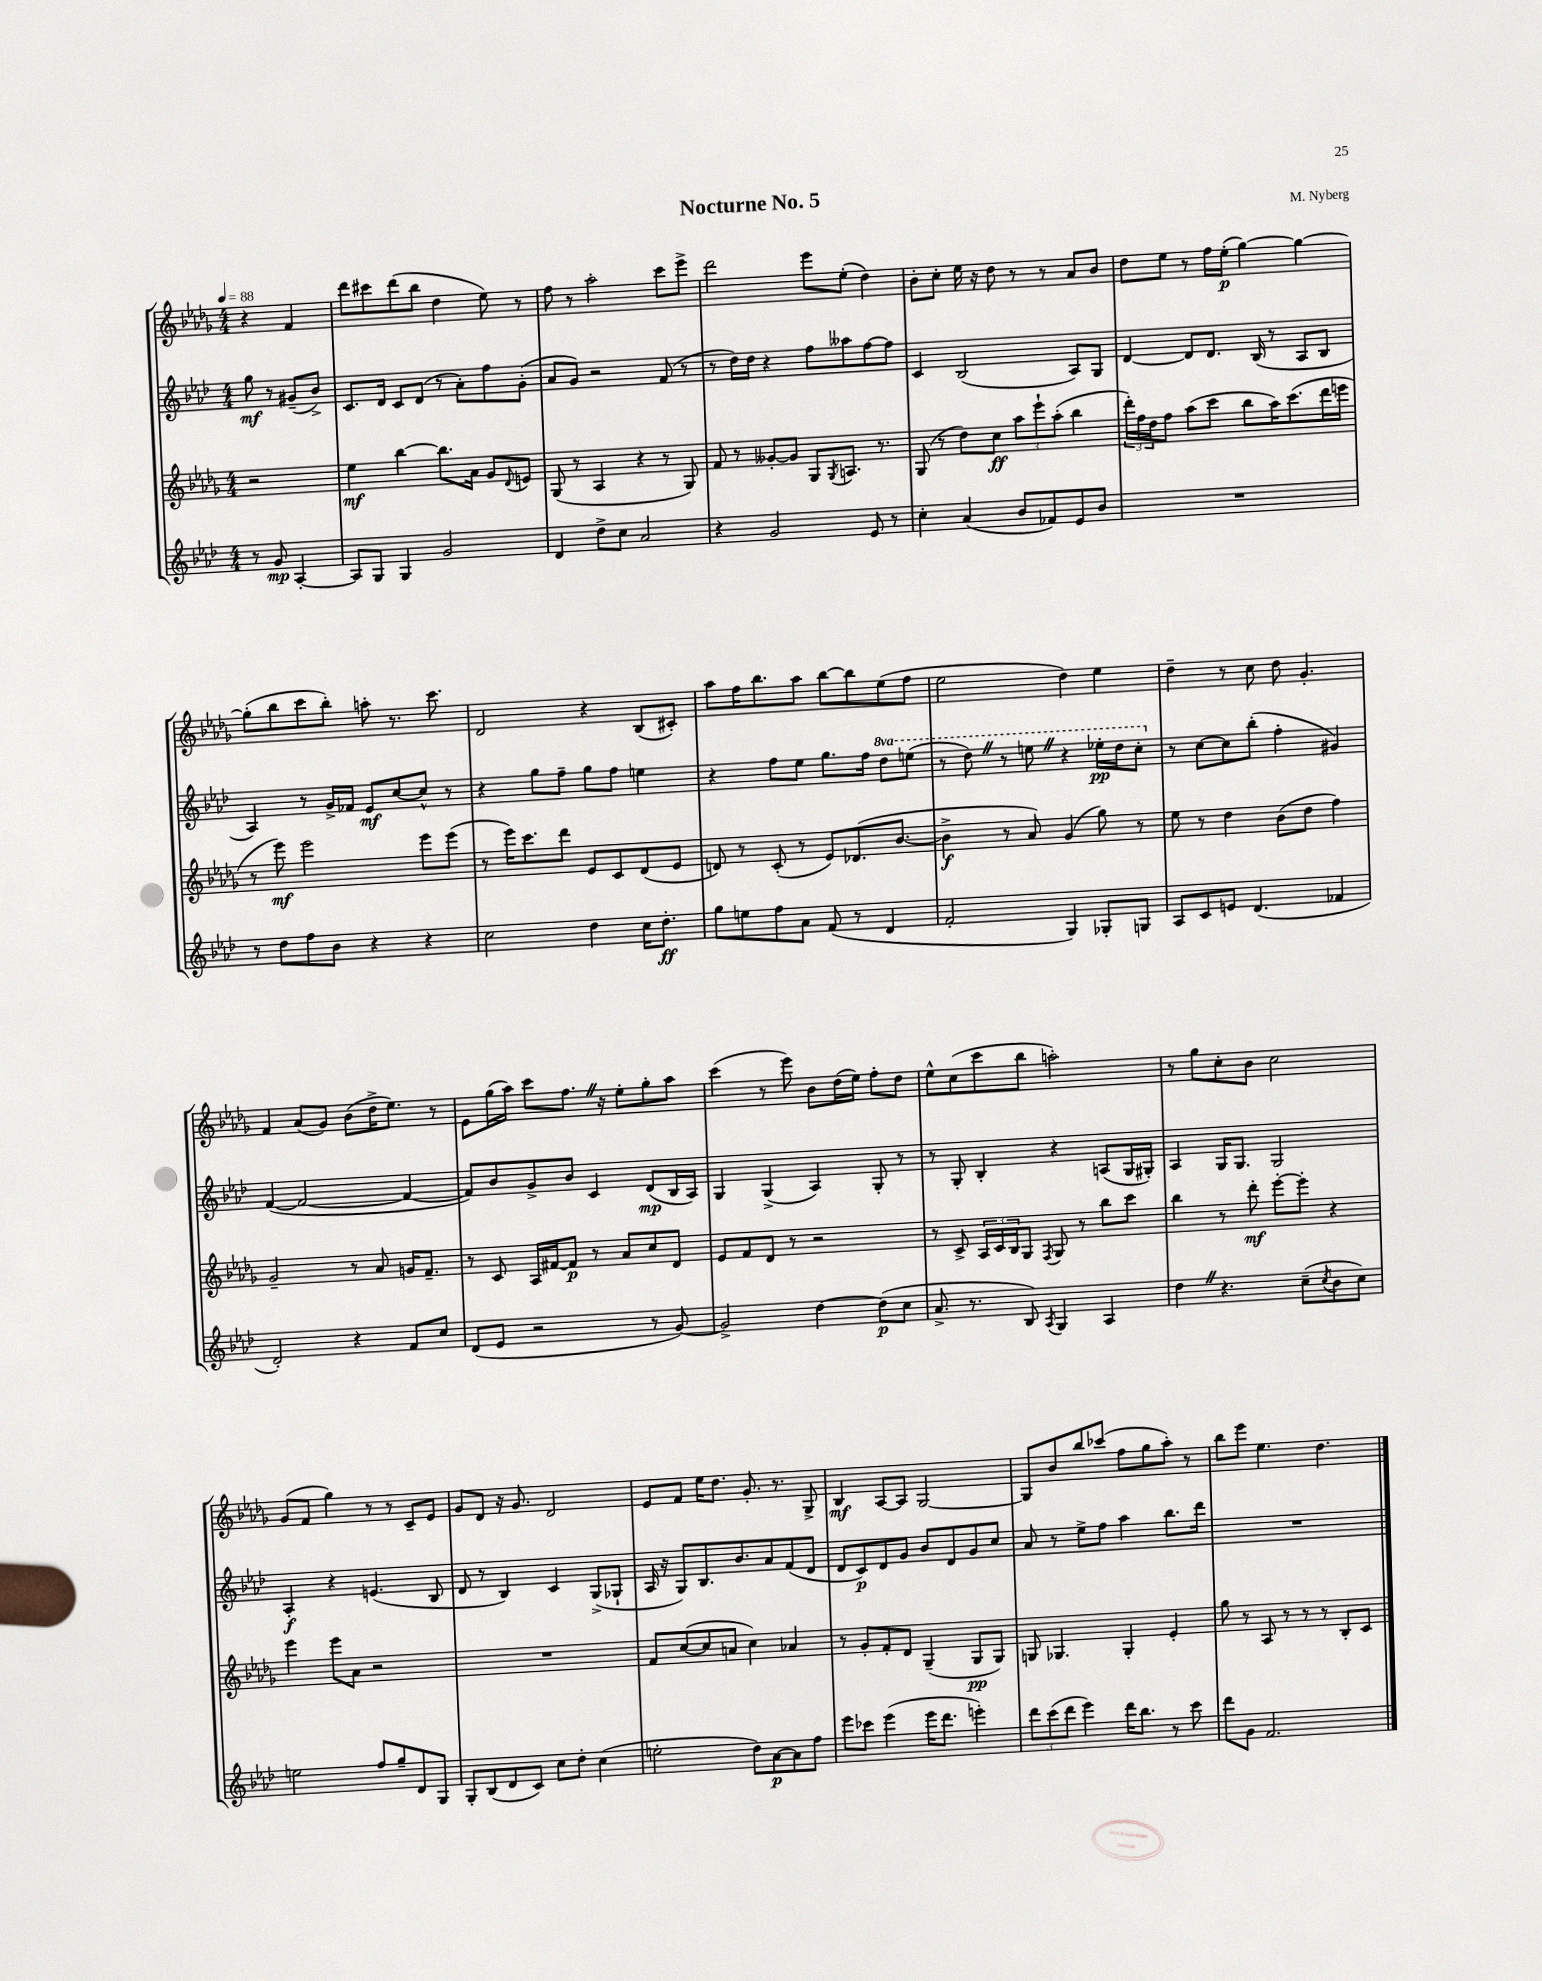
\header { title = "Nocturne No. 5" composer = "M. Nyberg" }
<<
\new StaffGroup <<
\new Staff = "s0" {
    \clef treble \key des \major \numericTimeSignature \time 4/4 \partial 2 \tempo 4 = 88
    r4 f'4 |
    des'''8 cis'''8 des'''8( bes''8 des''4 ees''8) r8 |
    f''8 r8 aes''2-. c'''8 ees'''8-> |
    des'''2 ees'''8 ees''8-.( des''4) |
    bes'8-. c''8-. ees''16 r16 des''8 r8 r8 aes'8 bes'8 |
    des''8 ees''8 r8 f''16 ees''16-.\p( ges''4~) ges''4~ |
    ges''8-.( bes''8 c'''8 bes''8-.) a''8-. r8. c'''8. |
    des'2 r4 bes8( cis'8-.) |
    aes''8 f''16 bes''8. aes''8 bes''8~ bes''8 ees''8( f''8 |
    ees''2 des''4) ees''4 |
    des''4-- r8 c''8 des''8 ges'4.-. |
    f'4 aes'8( ges'8) bes'8( des''16-> ees''8.) r8 |
    ees'8 ges''16( aes''16) c'''8 f''8. \once \override BreathingSign.text = \markup { \musicglyph "scripts.caesura.straight" } \breathe r16 ees''8-. ges''8-. aes''8 |
    c'''4( r8 ees'''8) bes'8 des''16( ees''16) f''8-. des''8 |
    ees''8-^ c''8( c'''8 bes''8 a''2-.) |
    r8 ges''8 c''8-. bes'8 c''2 |
    ges'8( f'8 ges''4) r8 r8 c'8-- ees'8 |
    ges'8 des'8 r16 ges'8. des'2 |
    ees'8 f'8 ees''16 des''8. ges'8.-. r8. ges8-> |
    bes4\mf aes8~ aes8 ges2~ |
    ges8 bes'8 bes''8 ces'''8( f''8 ges''8 aes''8-.) r8 |
    bes''8 ees'''8 ees''4. des''4. \bar "|." |
}
\new Staff = "s1" {
    \clef treble \key aes \major \numericTimeSignature \time 4/4 \set Staff.ottavationMarkups = #ottavation-simple-ordinals \partial 2
    g''8\mf r8 gis'8--( bes'8->) |
    c'8. des'16 c'8 des'8( r8 aes'8-.) f''8 g'8-.( |
    aes'8 g'8) r2 f'8( r8 |
    r8 des''16) des''16 r4 f''8 aeses''8 f''8~ f''8 |
    c'4 bes2( aes8) g8 |
    des'4~ des'8 des'8. bes16( r8 aes8 bes8 |
    aes4) r8 g'16-> fes'16 ees'8\mf c''8~ c''8-^ r8 |
    r4 g''8 f''8-- g''8 f''8 e''4 |
    r4 f''8 ees''8 g''8. f''16 \ottava #1 des'''8 e'''8( |
    r8 des'''8) \once \override BreathingSign.text = \markup { \musicglyph "scripts.caesura.straight" } \breathe r8 e'''8 \once \override BreathingSign.text = \markup { \musicglyph "scripts.caesura.straight" } \breathe r4 ees'''16-.\pp des'''16 c'''8-. \ottava #0 |
    r8 c''8~ c''8 bes''8-.( f''4-. gis'4) |
    f'4~( f'2~ f'4~ |
    f'8) bes'8 g'8-> bes'8 c'4 des'8\mp( bes16 aes16) |
    g4 g4->( aes4) g8-. r8 |
    r8 g8-. bes4-. r4 a8( g16 gis16-.) |
    aes4 g16 g8. g2 |
    aes4-.\f r4 e'4.( bes8 |
    des'8 r8 bes4) c'4 g8->( ges8-! |
    aes16 r16 g8) bes8. bes'8. aes'8 f'8( des'8 |
    des'8 c'8\p) des'8 g'8 bes'8 des'8 g'8 c''8 |
    aes'8 r8 ees''8-> f''8 aes''4 bes''8. des'''16 |
    R1 \bar "|." |
}
\new Staff = "s2" {
    \clef treble \key des \major \numericTimeSignature \time 4/4 \partial 2
    r2 |
    ees''4\mf bes''4~ bes''8. aes'16 ges'8 \appoggiatura { des'8 } e'8 |
    ges8( r8 aes4 r4 r8 ges8) |
    f'8 r8 geses'8~-. geses'8 ges8 \acciaccatura { ges8 } a8. r8. |
    ges8( r8 des''8) c''8\ff \tuplet 3/2 { aes''8 ees'''8-! aes''8-.( } bes''4 |
    \tuplet 3/2 { des'''16-.) f''16 des''16 } f''8 aes''8( c'''8 bes''8 aes''16) c'''8.( des'''16 e'''16 |
    r8 ees'''8\mf) ees'''2 ees'''8 ees'''8( |
    r8 ees'''16) c'''8. des'''8 ees'8 c'8 des'8( ees'8 |
    d'8) r8 c'8-.( r8 ees'8) des'8.( bes'8.~ |
    bes'4->\f r8 aes'8) ges'4( ges''8) r8 |
    ees''8 r8 des''4 bes'8( des''8 f''4) |
    ges'2-- r8 aes'8 g'16 f'8.-- |
    r8 c'8 aes16 fis'16~ fis'8\p r8 aes'8 c''8 des'8 |
    ees'8 f'8 des'8 r8 r2 |
    r8 c'8-> \tuplet 3/2 { aes16 c'16 bes16 } ges8 \acciaccatura { f8 } ges8 r8 bes''8 c'''8 |
    bes''4 r8 des'''8-.\mf ees'''8~-. ees'''8-. r4 |
    ees'''4 ees'''8 aes'8 r2 |
    R1 |
    f'8 c''8~( c''8 a'8 c''4) aes'4 |
    r8 ges'8-. f'8-. des'8 ges4--( ges8\pp ges8) |
    g8 ges4. ges4-. ees'4-. |
    ges''8 r8 aes8 r8 r8 r8 bes8-. c'8 \bar "|." |
}
\new Staff = "s3" {
    \clef treble \key aes \major \numericTimeSignature \time 4/4 \partial 2
    r8 g'8\mp aes4~-. |
    aes8 g8 g4 g'2 |
    des'4 des''8-> c''8 aes'2 |
    r4 g'2 ees'8 r8 |
    c''4-. aes'4( bes'8 fes'8) ees'8 bes'8 |
    R1 |
    r8 des''8 f''8 bes'8 r4 r4 |
    c''2 des''4 c''16 des''8.-.\ff |
    g''8 e''8 f''8 aes'8 f'8( r8 des'4 |
    f'2-. g4) ges8-. g8 |
    aes8 c'8 e'8 des'4.( fes'4 |
    des'2-.) r4 f'8 c''8 |
    des'8( ees'8 r2 r8 g'8~) |
    g'2-> des''4~ des''8\p( c''8 |
    aes'8.-> r8. bes8) \acciaccatura { aes8 } g4 aes4 |
    des''4 \once \override BreathingSign.text = \markup { \musicglyph "scripts.caesura.straight" } \breathe r4. c''8--( \acciaccatura { c''8 } bes'8 c''8) |
    e''2 f''8 g''8-- des'8 g8 |
    g8-. bes8( des'8 c'8) c''8 des''8-. c''4( |
    e''2-. des''8) aes'8~\p aes'8 f''8 |
    ees'''8 ces'''8 ees'''4( ees'''16 des'''8. e'''4-.) |
    \tuplet 3/2 { des'''8 c'''8( des'''8 } ees'''4) des'''16 bes''8. r8 c'''8 |
    des'''8 g'8 f'2. \bar "|." |
}
>>
>>
\layout { \context { \Score \remove "Bar_number_engraver" } }
